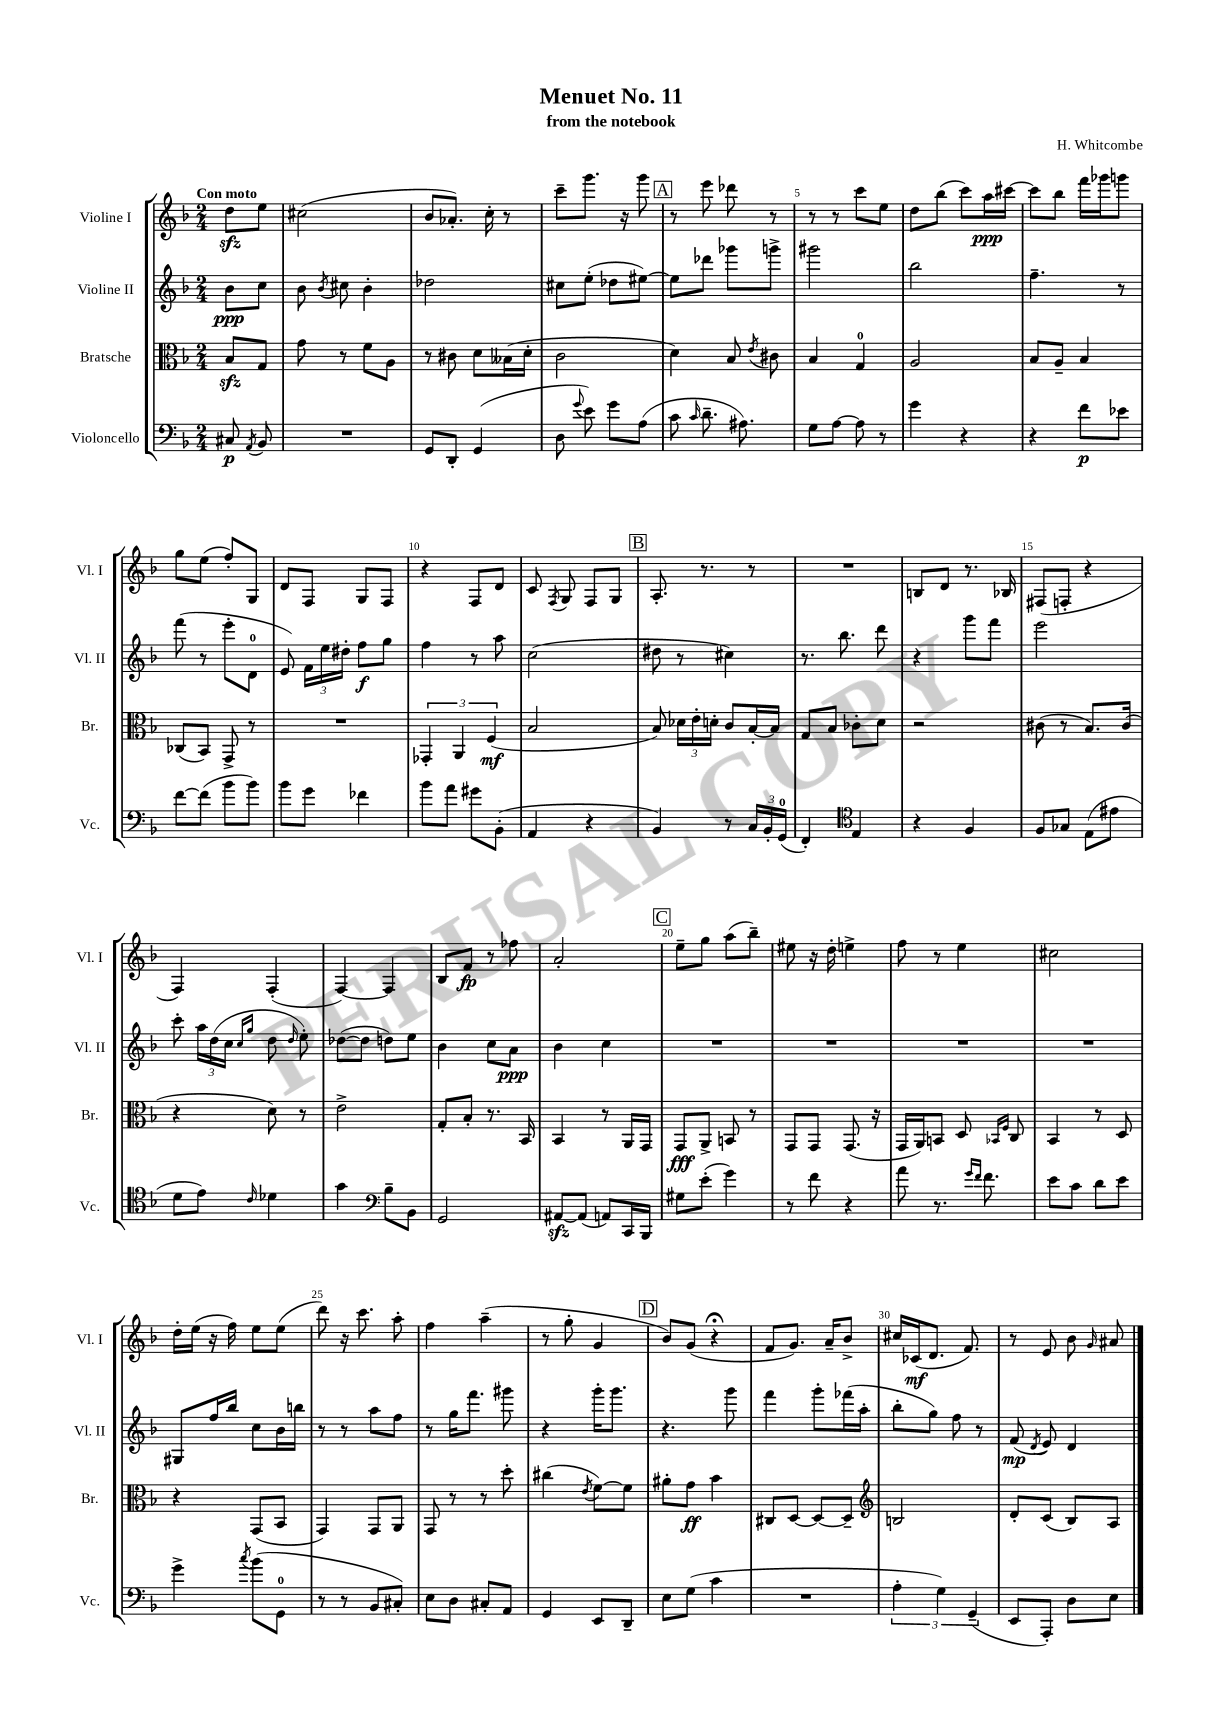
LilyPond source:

\header { title = "Menuet No. 11" composer = "H. Whitcombe" subtitle = "from the notebook" }
<<
\new StaffGroup <<
\new Staff = "s0" \with { instrumentName = "Violine I" shortInstrumentName = "Vl. I" } {
    \clef treble \key f \major \numericTimeSignature \time 2/4 \partial 4 \tempo "Con moto"
    \autoBeamOff d''8[\sfz e''8] |
    cis''2( |
    bes'8[ aes'8.]-.) c''16-. r8 |
    c'''8[-- g'''8.] r16 g'''8 |
    \mark \markup { \box "A" } r8 e'''8 des'''8 r8 |
    r8 r8 c'''8[ e''8] |
    d''8[ bes''8]( c'''8[) a''16\ppp cis'''16]~ |
    cis'''8[ bes''8] f'''16[ ges'''16 g'''8] |
    g''8[ e''8]( f''8[-.) g8] |
    d'8[ f8] g8[ f8] |
    r4 f8[ d'8] |
    c'8 \acciaccatura { f8 } g8 f8[ g8] |
    \mark \markup { \box "B" } a8.-. r8. r8 |
    R2 |
    b8[ d'8] r8. bes16 |
    fis8[( f8]-. r4 |
    f4) f4-.( |
    f4~) f4 |
    bes8[ f'8]\fp r8 fes''8 |
    a'2-. |
    \mark \markup { \box "C" } e''8[-- g''8] a''8[( bes''8]--) |
    eis''8 r16 d''16-. e''4-> |
    f''8 r8 e''4 |
    cis''2 |
    d''16[-. e''16]( r16 f''16) e''8[ e''8]( |
    d'''8) r16 c'''8. a''8-. |
    f''4 a''4--( |
    r8 g''8-. g'4 |
    \mark \markup { \box "D" } bes'8[) g'8]( r4\fermata |
    f'8[ g'8.]) a'16[-- bes'8]-> |
    cis''16[ ces'16\mf( d'8.] f'8.) |
    r8 e'8 bes'8 \grace { g'16 } ais'8 \bar "|." |
}
\new Staff = "s1" \with { instrumentName = "Violine II" shortInstrumentName = "Vl. II" } {
    \clef treble \key f \major \numericTimeSignature \time 2/4 \partial 4
    \autoBeamOff bes'8[\ppp c''8] |
    bes'8 \acciaccatura { bes'8 } cis''8 bes'4-. |
    des''2 |
    cis''8[ e''8]-.( des''8[ eis''8]~) |
    \mark \markup { \box "A" } eis''8[ des'''8] ges'''8[ g'''8]-> |
    gis'''2 |
    bes''2 |
    f''4.-- r8 |
    f'''8( r8 e'''8[-. d'8]-0 |
    e'8) \tuplet 3/2 { f'16[ e''16 dis''16]-. } f''8[\f g''8] |
    f''4 r8 a''8 |
    c''2( |
    \mark \markup { \box "B" } dis''8 r8 cis''4) |
    r8. bes''8. d'''8 |
    r4 g'''8[ f'''8] |
    e'''2 |
    c'''8-. \tuplet 3/2 { a''16[ d''16( c''16] } \grace { c''16[ g''16] } d''8 \grace { d''16 } e''8-.) |
    des''8[~( des''8] d''8[) e''8] |
    bes'4 c''8[ a'8]\ppp |
    bes'4 c''4 |
    \mark \markup { \box "C" } R2 |
    R2 |
    R2 |
    R2 |
    gis8[ f''16 bes''16] c''8[ bes'16 b''16] |
    r8 r8 a''8[ f''8] |
    r8 g''16[ f'''8.] gis'''8 |
    r4 g'''16[-. g'''8.] |
    \mark \markup { \box "D" } r4. g'''8 |
    f'''4 g'''8[-. fes'''16( a''16]-. |
    bes''8[-. g''8]) f''8 r8 |
    f'8\mp( \acciaccatura { d'8 } e'8) d'4 \bar "|." |
}
\new Staff = "s2" \with { instrumentName = "Bratsche" shortInstrumentName = "Br." } {
    \clef alto \key f \major \numericTimeSignature \time 2/4 \partial 4
    \autoBeamOff bes8[\sfz g8] |
    g'8 r8 f'8[ a8] |
    r8 cis'8 d'8[ beses16( d'16]-. |
    c'2 |
    \mark \markup { \box "A" } d'4) bes8 \acciaccatura { e'8 } cis'8 |
    bes4 g4-0 |
    a2 |
    bes8[ a8]-- bes4 |
    ces8[( bes,8]) g,8-> r8 |
    R2 |
    \tuplet 3/2 { ges,4-. a,4 f4\mf( } |
    bes2 |
    \mark \markup { \box "B" } bes8) \tuplet 3/2 { des'16[ e'16-. d'16]-. } c'8[ bes16~-. bes16] |
    g8[ bes8] ces'8[-. d'8] |
    r2 |
    cis'8( r8 bes8.[) cis'16]( |
    r4 d'8) r8 |
    e'2-> |
    g8[-. bes8]-. r8. bes,16 |
    bes,4 r8 a,16[ g,16] |
    \mark \markup { \box "C" } g,8[\fff a,8]-> b,8 r8 |
    g,8[ g,8] g,8.( r16 |
    g,16[ a,16) b,8] d8 \grace { bes,16[ f16] } c8 |
    bes,4 r8 d8 |
    r4 g,8[( bes,8] |
    g,4) g,8[ a,8] |
    g,8 r8 r8 d''8-. |
    cis''4( \acciaccatura { e'8 } f'8[~) f'8] |
    \mark \markup { \box "D" } ais'8[-. g'8]\ff bes'4 |
    cis8[ d8]~ d8[~ d8]-- |
    \clef treble b2 |
    d'8[-. c'8]( bes8[) a8] \bar "|." |
}
\new Staff = "s3" \with { instrumentName = "Violoncello" shortInstrumentName = "Vc." } {
    \clef bass \key f \major \numericTimeSignature \time 2/4 \partial 4
    \autoBeamOff cis8\p \acciaccatura { a,8 } bes,8 |
    R2 |
    g,8[ d,8]-. g,4( |
    d8 \appoggiatura { g'8 } e'8) g'8[ a8]( |
    \mark \markup { \box "A" } c'8 \grace { c'16 } d'8.-- ais8.) |
    g8[ a8]~ a8 r8 |
    g'4 r4 |
    r4 f'8[\p ees'8] |
    f'8[~ f'8]( bes'8[ bes'8]) |
    bes'8[ g'8] fes'4 |
    bes'8[ a'8] gis'8[ bes,8]-.( |
    a,4 r4 |
    \mark \markup { \box "B" } bes,4) r8 \tuplet 3/2 { c16[ bes,16-. g,16]-0( } |
    f,4-.) \clef tenor e4 |
    r4 f4 |
    f8[ ges8] e8[( eis'8] |
    d'8[ e'8]) \grace { c'16 } des'4 |
    g'4 \clef bass bes8[-- bes,8] |
    g,2 |
    ais,8[~\sfz ais,8]( a,8[) c,16 bes,,16] |
    \mark \markup { \box "C" } gis8[ e'8]-.( g'4) |
    r8 f'8 r4 |
    a'8 r8. \grace { g'16[ f'16] } f'8. |
    e'8[ c'8] d'8[ e'8] |
    g'4-> \acciaccatura { c''8 } bes'8[( g,8]-0 |
    r8 r8 bes,8[ cis8]-.) |
    e8[ d8] cis8[-. a,8] |
    g,4 e,8[ d,8]-- |
    \mark \markup { \box "D" } e8[ g8]( c'4 |
    R2 |
    \tuplet 3/2 { a4-. g4) g,4--( } |
    e,8[ a,,8]-.) d8[ e8] \bar "|." |
}
>>
>>
\layout { \context { \Score \override BarNumber.break-visibility = ##(#f #t #t) barNumberVisibility = #(every-nth-bar-number-visible 5) } }
